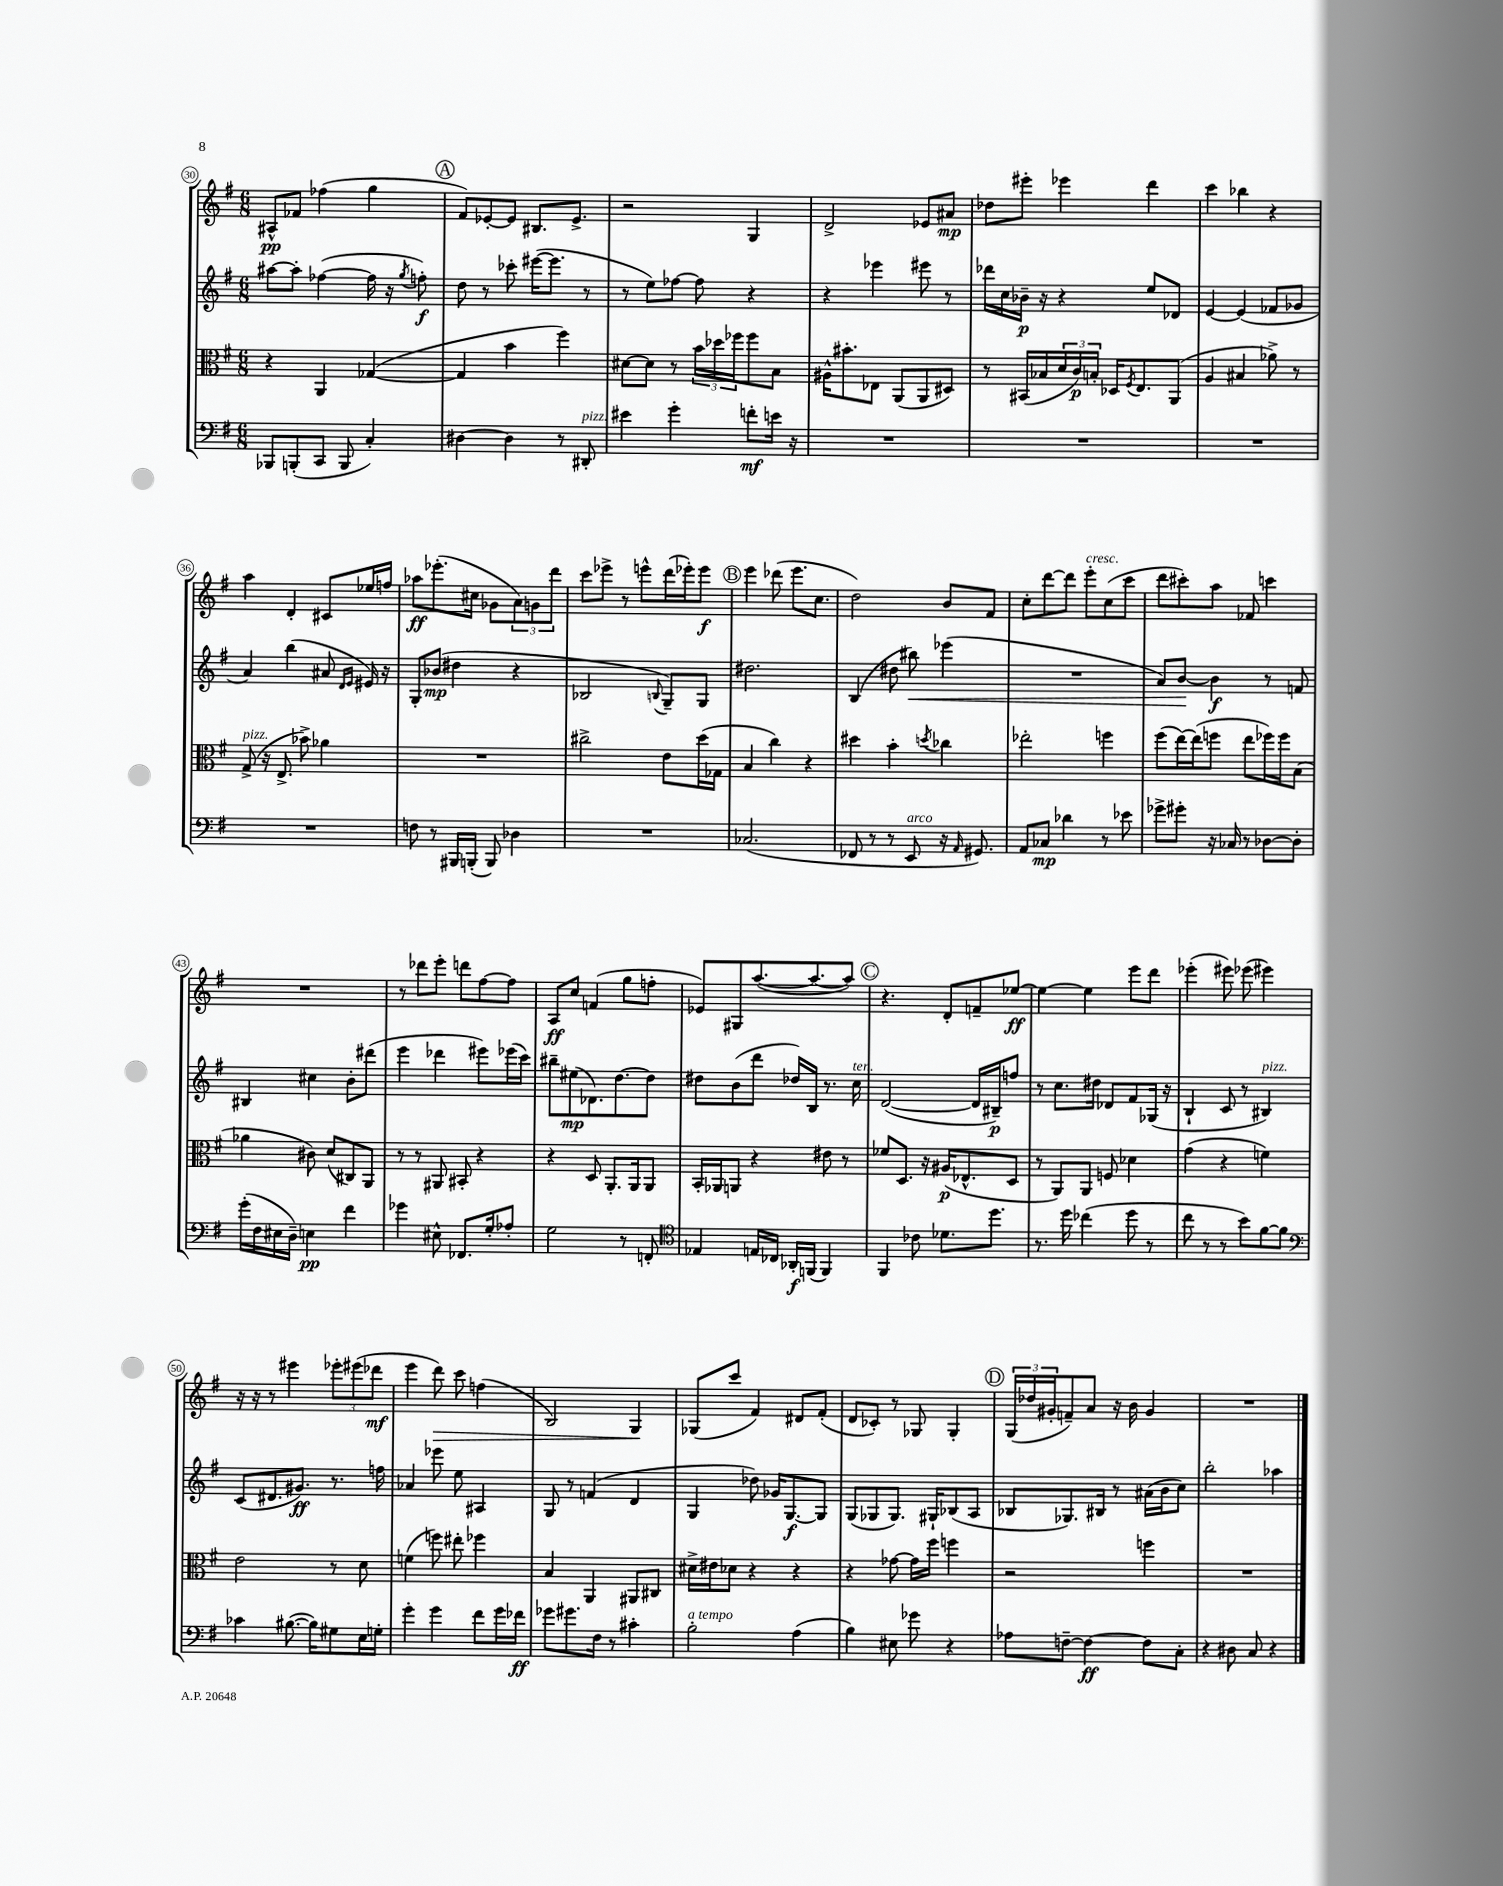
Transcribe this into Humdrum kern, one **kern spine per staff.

**kern	**kern	**kern	**kern
*staff4	*staff3	*staff2	*staff1
*clefF4	*clefC3	*clefG2	*clefG2
*k[f#]	*k[f#]	*k[f#]	*k[f#]
*M6/8	*M6/8	*M6/8	*M6/8
8BBB-/L	4r	[8aa#\L	8A#^^/L
(8BBB'/	.	8aa#'\]J	8f-/J
8CC/J	4AA/	([4ff-\	(4ff-\
8BBB/	.	.	.
4C'/)	([4G-/	16ff-\]	4gg\
.	.	16r	.
.	.	8qgg/	.
.	.	8ff'\)	.
=	=	=	=
[4D#\	4G-/]	8dd\	8f#/L)
.	.	8r	[8e-'/
4D#\]	4b\	8ccc-'\	8e-/]J
.	.	([16eee#\LK	8.B#/L
.	.	8.eee#\]J	.
8r	4ff#\)	.	.
.	.	.	8.e-^/J
8DD#'/	.	8r	.
=	=	=	=
4e#\	[8d#\L	8r	2r
.	8d#\]J	8ee\L)	.
4g'\	8r	[8ff-\J	.
.	24b\LL	8ff-\]	.
.	24dd-\	.	.
.	24ff-\J	.	.
8f'\L	8ff-\	4r	4G/
16e\Jk	8B\J	.	.
16r	.	.	.
=	=	=	=
2.r	16A#^^\LK	4r	2d^/
.	8.b#'\	.	.
.	8E-\J	4eee-\	.
.	(8AA/L	.	.
.	8AA/	8eee#\	8e-/L
.	8D#/J)	8r	8a#/J
=	=	=	=
2.r	8r	16ddd-\LL	8dd-\L
.	.	16cc\	.
.	(16BB#/LL	16b-~\JJ	8eee#'\J
.	16B-/	16r	.
.	24d/	4r	4eee-\
.	24c/)	.	.
.	24B'/JJ	.	.
.	16D-/LK	.	.
.	8qF#/	.	.
.	8.E/	.	.
.	.	8ee/L	4ddd\
.	(8AA/J	8d-/J	.
=	=	=	=
2.r	4A/	[4e/	4ccc\
.	4B#/	(4e/]	4bb-\
.	8a-^\)	8f-/L	4r
.	8r	8g-/J	.
=	=	=	=
2.r	(8G^/	4a/)	4aa\
.	16r	.	.
.	8.E^/	.	.
.	.	(4bb\	4d'/
.	8b-^\)	.	.
.	4a-\	8a#/	8c#/L
.	.	16qqd/LL	.
.	.	16qqe/JJ	.
.	.	16e#/)	16ee-/L
.	.	16r	16ff/JJ
=	=	=	=
8F\	2.r	8G'/L	8aa-\L
8r	.	(8b-/J	(8.eee-'\
16BBB#/LL	.	4dd#\	.
(16BBB'/JJ	.	.	16cc#\Jk
8BBB/)	.	.	8g-\L
4D-\	.	4r	12a\)
.	.	.	12g\
.	.	.	12ddd\J
=	=	=	=
2.r	2cc#^\	2B-/	8ccc\L
.	.	.	8eee-^\J
.	.	.	8r
.	.	.	8eee^^\L
.	.	8qqB/	.
.	8e\L	8G~/L)	(16ddd\L
.	.	.	16eee-'\J)
.	(16dd\L	8G/J	8eee-\J
.	16G-\JJ	.	.
=	=	=	=
(2.C-/	4B/	2.dd#\	4eee\
.	4cc\)	.	(8ddd-\
.	.	.	8.eee\L
.	4r	.	.
.	.	.	8.cc\J
=	=	=	=
8FF-/	4dd#\	(4B/	2dd\)
8r	.	.	.
8r	4b'\	8dd#\	.
8EE/	.	8bb#\)	.
.	8qdd/	.	.
16r	4cc-\	(4eee-\	8b/L
16qqAA/	.	.	.
8.GG#/)	.	.	.
.	.	.	8f#/J
=	=	=	=
8AA/L	2ee-'\	2.r	8cc'\L
8C-/J	.	.	[8ddd\
4d-\	.	.	8ddd\]J
.	.	.	8eee'\L
8r	4ff\	.	(8cc\
8e-\	.	.	8ccc\J
=	=	=	=
8g-^\L	(8ff#\L	8a/L)	8ddd\L
8g#'\J	[16ee\L)	[8b/J	8ccc#'\)
.	(16ee\]J	.	.
16r	8ff\J	4b\]	8aa\J
16C-/	.	.	.
8r	8ee\L	.	8f-/
[8D-\L	16ff-\L)	8r	4ccc\
.	16ff-\J	.	.
8D-'\]J	(8B\J	8f/	.
=	=	=	=
(16g'\LL	4a-\	4B#/	2.r
16F#\	.	.	.
16E#\	.	.	.
16D~\JJ)	.	.	.
4E\	8c#\)	4cc#\	.
.	(8d/L	.	.
4f#\	8C#/)	8b'\L	.
.	8AA/J	(8ddd#\J	.
=	=	=	=
4g-\	8r	4eee\	8r
.	8r	.	8ddd-\L
8E#^^\	8AA#/	4ddd-\	8eee'\J
8.FF-/L	8BB#'/	.	8ddd\L
.	4r	8eee#\L)	[8ff#\
16G'/k	.	.	.
8A-'/J	.	(16eee-\L	8ff#\]J
.	.	16ccc\JJ)	.
=	=	=	=
2G\	4r	8bb#~\L	8A/L
.	.	(8ee#\	8cc/J
.	8D/	8.d-\)	(4f/
.	8.AA'/L	.	.
.	.	[8.dd\	.
8r	.	.	8gg\L
.	16AA/k	.	.
8FF'/	8AA/J	8dd\]J	8ff'\J
=	=	=	=
*clefC4	*	*	*
4E-/	16BB'/LL	8dd#\L	8e-/L)
.	16AA-/J	.	.
.	8AA/J	(8b\	8G#/
16E/LL	4r	8ddd\J	([8.aa/
16C-/JJ	.	.	.
16AA-'/LL	.	16dd-/LL)	.
(16FF/JJ	.	16B/JJ	8.aa/_
4FF/)	8e#\	8.r	.
.	8r	.	8aa/]J)
.	.	16cc\	.
=	=	=	=
4FF#/	8f-/L	([2d/	4.r
.	8.D/J	.	.
8c-\	.	.	.
.	16r	.	.
8.d-\L	(16A#/LK	.	8d'/L
.	8.E-^^/	.	.
.	.	16d/]LL	8f~/
8.dd\J	.	16B#~/J)	.
.	8D/J	8ff/J	[8ee-/J
=	=	=	=
8.r	8r	8r	4ee-\_
.	8AA/L)	8.cc\L	.
16dd\	.	.	.
(4cc-\	8AA/J	.	4ee-\]
.	.	16dd#\Jk	.
.	8F/	8d-/L	.
8dd\	4d-\	8f#/	8eee\L
8r	.	(16G-/Jk	8ddd\J
.	.	16r	.
=	=	=	=
8cc\	(4g\	4B`/	(4eee-'\
8r	.	.	.
8r	4r	8c/	8eee#\)
8b\L)	.	8r	(8eee-\
[8f#\	4f\)	4B#/)	4eee#\)
8f#\]J	.	.	.
=	=	=	=
*clefF4	*	*	*
4c-\	2e\	(8c/L	16r
.	.	.	16r
.	.	8.d#/	8r
([8.B#\	.	.	4eee#\
.	.	8.g#/J)	.
16B#\]LK)	.	.	.
8G#\	8r	8.r	12eee-'\L
.	.	.	(12eee#\
16E\L	8d\	.	.
.	.	.	12ddd-\J
16G'\JJ	.	16ff\	.
=	=	=	=
4g'\	(4f\	4a-/	4eee\
4g\	8ff\)	8eee-\	8ddd\)
.	8ee#'\	8ee\	8ccc\
8f#\L	4ff-\	4A#/	(4ff\
16g\L	.	.	.
16f-\JJ	.	.	.
=	=	=	=
8g-\L	4B/	8G/	2B/)
8.g#\	.	8r	.
.	4AA/	(4f/	.
16F#\Jk	.	.	.
8r	.	.	.
4c#'\	8AA#/L	4d/	4G/
.	8C#/J	.	.
=	=	=	=
2B'\	16d#^\LL	4G/	(8G-/L
.	16e#\J	.	.
.	8d-\J	.	8ccc/J
.	4r	8dd-\)	4f#/)
.	.	16g-/LK	.
.	.	[8.G/	.
(4A\	4r	.	8d#/L
.	.	8G/]J	(8f#'/J
=	=	=	=
4B\)	4r	(8G/L	8d/L
.	.	8G-/	8c-'/J)
8E#\	[8g-\	8.G-/J)	8r
8g-\	16g-\]LL	.	8G-/
.	16ff#\JJ	16G#`/LK	.
4r	4ff\	(8B-/	4G-'/
.	.	8A/J	.
=	=	=	=
8A-\L	2r	8B-/L	(24G/LL
.	.	.	24dd-/
.	.	.	24g#'/J
[8F~\J	.	8.G-/)	8f~/)
4F\_	.	.	8a/J
.	.	16B#/Jk	.
.	.	8r	16r
.	.	.	16b\
8F\]L	4ff\	(16a#\LL	4g#/
.	.	16b\J	.
8C'\J	.	8cc\J)	.
=	=	=	=
4r	2.r	2bb'\	2.r
8D#\	.	.	.
8C/	.	.	.
4r	.	4aa-\	.
==	==	==	==
*-	*-	*-	*-
